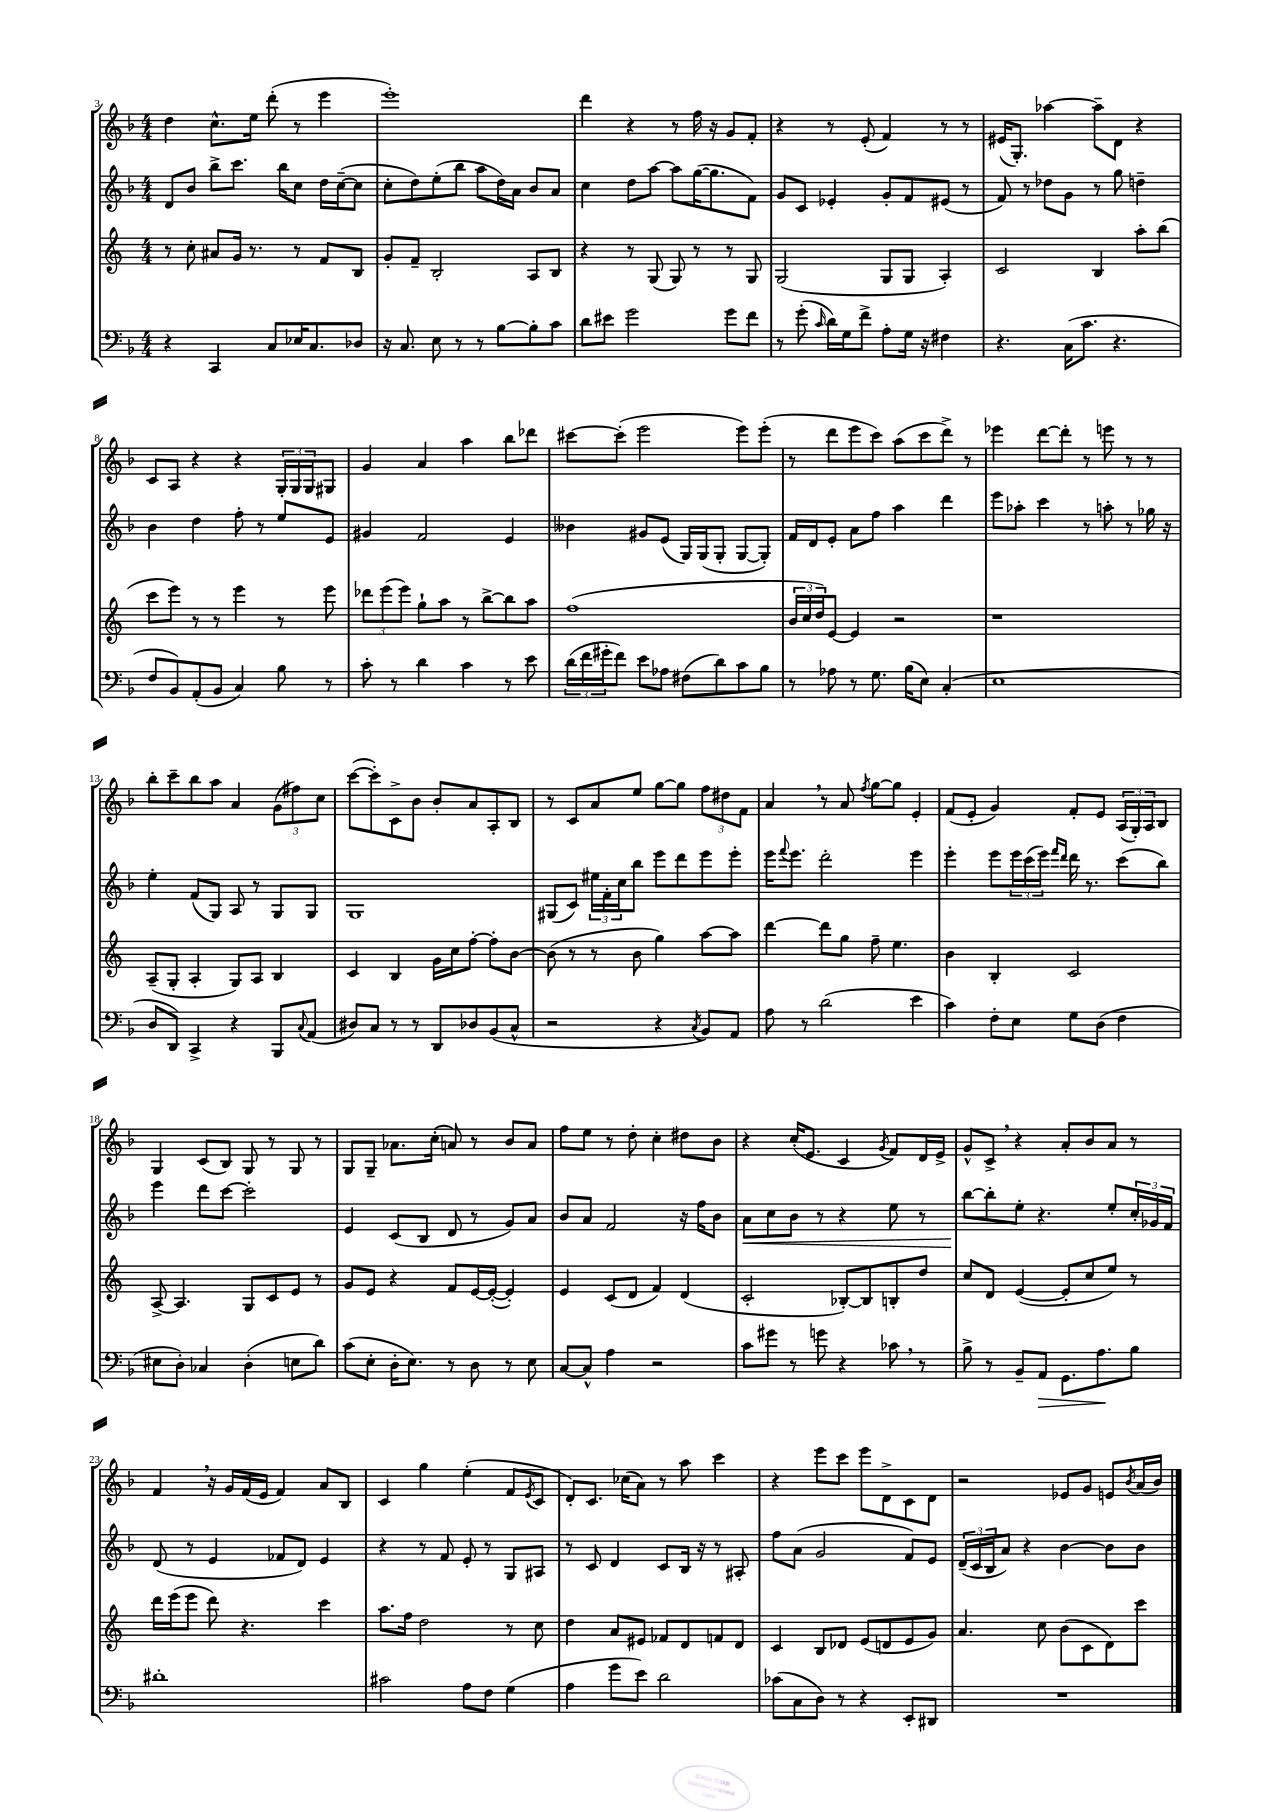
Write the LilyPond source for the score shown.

<<
\new StaffGroup <<
\new Staff = "s0" {
    \clef treble \key f \major \numericTimeSignature \time 4/4
    d''4 c''8.-^ e''16 d'''8-.( r8 e'''4 |
    e'''1-.) |
    d'''4 r4 r8 f''16 r16 g'8 f'8-. |
    r4 r8 e'8-.( f'4) r8 r8 |
    eis'16( g8.-.) aes''4~ aes''8-- d'8 r4 |
    c'8 a8 r4 r4 \tuplet 3/2 { g16-. g16 g16 } gis8 |
    g'4 a'4 a''4 bes''8 des'''8 |
    cis'''8~ cis'''8-.( e'''2 e'''8) e'''8-.( |
    r8 d'''8 e'''8 c'''8) a''8( c'''8 d'''8->) r8 |
    ees'''4 d'''8~ d'''8-. r8 e'''8 r8 r8 |
    bes''8-. c'''8-- bes''8 a''8 a'4 \tuplet 3/2 { g'8( fis''8) c''8 } |
    c'''8~( c'''8-.) c'8-> bes'8 bes'8-. a'8 a8-. bes8 |
    r8 c'8 a'8 e''8 g''8~ g''8 \tuplet 3/2 { f''8 dis''8 f'8 } |
    a'4 \breathe r8 a'8 \acciaccatura { f''8 } g''8~ g''8 e'4-. |
    f'8( e'8-. g'4) f'8-. e'8 \tuplet 3/2 { a16( g16-.) a16 } bes8 |
    g4 c'8( bes8) g8 r8 g8 r8 |
    g8 g8-- aes'8. c''16-.( a'8) r8 bes'8 a'8 |
    f''8 e''8 r8 d''8-. c''4-. dis''8 bes'8 |
    r4 c''16-.( e'8. c'4 \acciaccatura { g'8 } f'8) d'16 e'16-> |
    g'8-^ c'8-> \breathe r4 a'8-. bes'8 a'8 r8 |
    f'4 \breathe r16 g'16 f'16( e'16 f'4) a'8 bes8 |
    c'4 g''4 e''4-.( f'8 \acciaccatura { e'8 } c'8 |
    d'8-.) c'8. ces''16( a'8) r8 a''8 c'''4 |
    r4 e'''8 c'''8 e'''8 d'8-> c'8 d'8 |
    r2 ees'8 g'8 e'8 \acciaccatura { bes'8 } a'16( bes'16) \bar "|." |
}
\new Staff = "s1" {
    \clef treble \key f \major \numericTimeSignature \time 4/4
    d'8 bes'8 bes''8-> c'''8. bes''16 c''8 d''16 c''16~--( c''8 |
    c''8-. d''8) e''8-.( bes''8 a''8 d''16) a'16 bes'8 a'8 |
    c''4 d''8 a''8~ a''8 g''16~( g''8. f'8) |
    g'8 c'8 ees'4-. g'8-. f'8 eis'8( r8 |
    f'8) r8 des''8 g'8 r8 g''8 d''4-- |
    bes'4 d''4 f''8-. r8 e''8 e'8 |
    gis'4 f'2 e'4 |
    beses'4 gis'8 e'8( g16) g16( g8-. g8~ g8-.) |
    f'16 d'16 e'8-. a'8 f''8 a''4 d'''4 |
    e'''8 aes''8-. c'''4 r8 a''8-. r8 ges''16 r16 |
    e''4-. f'8( g8) a8 r8 g8 g8 |
    g1 |
    gis8( c'8) \tuplet 3/2 { eis''16 f'16-. c''16 } bes''8 e'''8 d'''8 e'''8 e'''8-. |
    e'''16 \appoggiatura { f'''8 } e'''8. d'''2-. e'''4 |
    e'''4-. e'''8 \tuplet 3/2 { e'''16 c'''16( e'''16) } \grace { f'''16 d'''16 } d'''16 r8. c'''8( bes''8) |
    e'''4 d'''8 c'''8~ c'''2-. |
    e'4 c'8( bes8 d'8 r8 g'8) a'8 |
    bes'8 a'8 f'2 r16 f''16 bes'8 |
    a'8\< c''8 bes'8 r8 r4 e''8 r8 |
    bes''8~\! bes''8-. e''8-. r4. e''8-. \tuplet 3/2 { c''16-. ges'16 f'16 } |
    d'8( r8 e'4 fes'8 d'8) e'4 |
    r4 r8 f'8 e'8-. r8 g8 ais8 |
    r8 c'8 d'4 c'8 bes16 r16 r8 ais8-. |
    f''8 a'8( g'2 f'8) e'8 |
    \tuplet 3/2 { d'16--( c'16 bes16 } a'8) r4 bes'4~ bes'8 bes'8 \bar "|." |
}
\new Staff = "s2" {
    \clef treble \key c \major \numericTimeSignature \time 4/4
    r8 c''8-. ais'8 g'16 r8. r8 f'8 b8 |
    g'8-. f'8-- b2-. a8 b8 |
    r4 r8 g8( g8) r8 r8 g8 |
    g2( g8 g8 a4-.) |
    c'2 b4 a''8-. b''8( |
    c'''8 e'''8) r8 r8 e'''4 r8 e'''8 |
    \tuplet 3/2 { des'''8 e'''8( e'''8) } g''8-! a''8 r8 b''8~-> b''8 a''8 |
    f''1( |
    \tuplet 3/2 { b'16 c''16 d''16) } e'8~ e'4 r2 |
    r1 |
    a8--( g8-. a4-. g8) a8 b4 |
    c'4 b4 g'16 c''16 f''8~-. f''8-. b'8~ |
    b'8( r8 r8 b'8 g''4) a''8~ a''8 |
    d'''4~ d'''8 g''8 f''8-- e''4. |
    b'4 b4-. c'2 |
    a8~-> a4. g8 c'8 e'8 r8 |
    g'8 e'8 r4 f'8 e'16~ e'16~-.( e'4-.) |
    e'4 c'8( d'8 f'4) d'4( |
    c'2-. bes8~-.) bes8 b8-. d''8 |
    c''8 d'8 e'4~( e'8-. c''8 e''8) r8 |
    d'''16 e'''16( e'''8 d'''8) r4. c'''4 |
    a''8. f''16 d''2 r8 c''8 |
    d''4 a'8 eis'8 fes'8 d'8 f'8 d'8 |
    c'4 b8 des'8 e'8( d'8 e'8 g'8) |
    a'4. c''8 b'8( c'8 d'8) c'''8 \bar "|." |
}
\new Staff = "s3" {
    \clef bass \key f \major \numericTimeSignature \time 4/4
    r4 c,4 c8 ees16 c8. des8 |
    r16 c8. e8 r8 r8 bes8~ bes8-. c'8 |
    d'8 eis'8 g'2 g'8 f'8 |
    r8 g'8-.( \grace { c'16 } d'16) g16 f'8-> a8-. g16 r16 fis4 |
    r4. c16( c'8. r4. |
    f8 bes,8) a,8-.( bes,8 c4) bes8 r8 |
    c'8-. r8 d'4 c'4 r8 e'8 |
    \tuplet 3/2 { d'16( f'16 gis'16-. } f'8) e'8 aes8 fis8( d'8) c'8 bes8 |
    r8 aes8 r8 g8. bes16( e8) c4-.( |
    e1 |
    d8 d,8) c,4-> r4 bes,,8 \appoggiatura { c8 } a,8( |
    dis8) c8 r8 r8 d,8 des8 bes,8( c8-^ |
    r2 r4 \acciaccatura { c8 } bes,8) a,8 |
    a8 r8 d'2( e'4 |
    c'4) f8-. e8 g8 d8( f4 |
    eis8 d8-.) ces4 d4-.( e8 d'8) |
    c'8( e8-. d16-. e8.) r8 d8 r8 e8 |
    c8~ c8-^ a4 r2 |
    c'8 gis'8 r8 g'8 r4 ces'8 \breathe r8 |
    bes8-> r8 bes,8-- a,8\> g,8. a8.\! bes8 |
    dis'1-. |
    cis'2 a8 f8 g4( |
    a4 g'8 e'8) d'2 |
    ces'8( c8 d8) r8 r4 e,8-. dis,8 |
    R1 \bar "|." |
}
>>
>>
\layout { \context { \Score currentBarNumber = #3 } }
